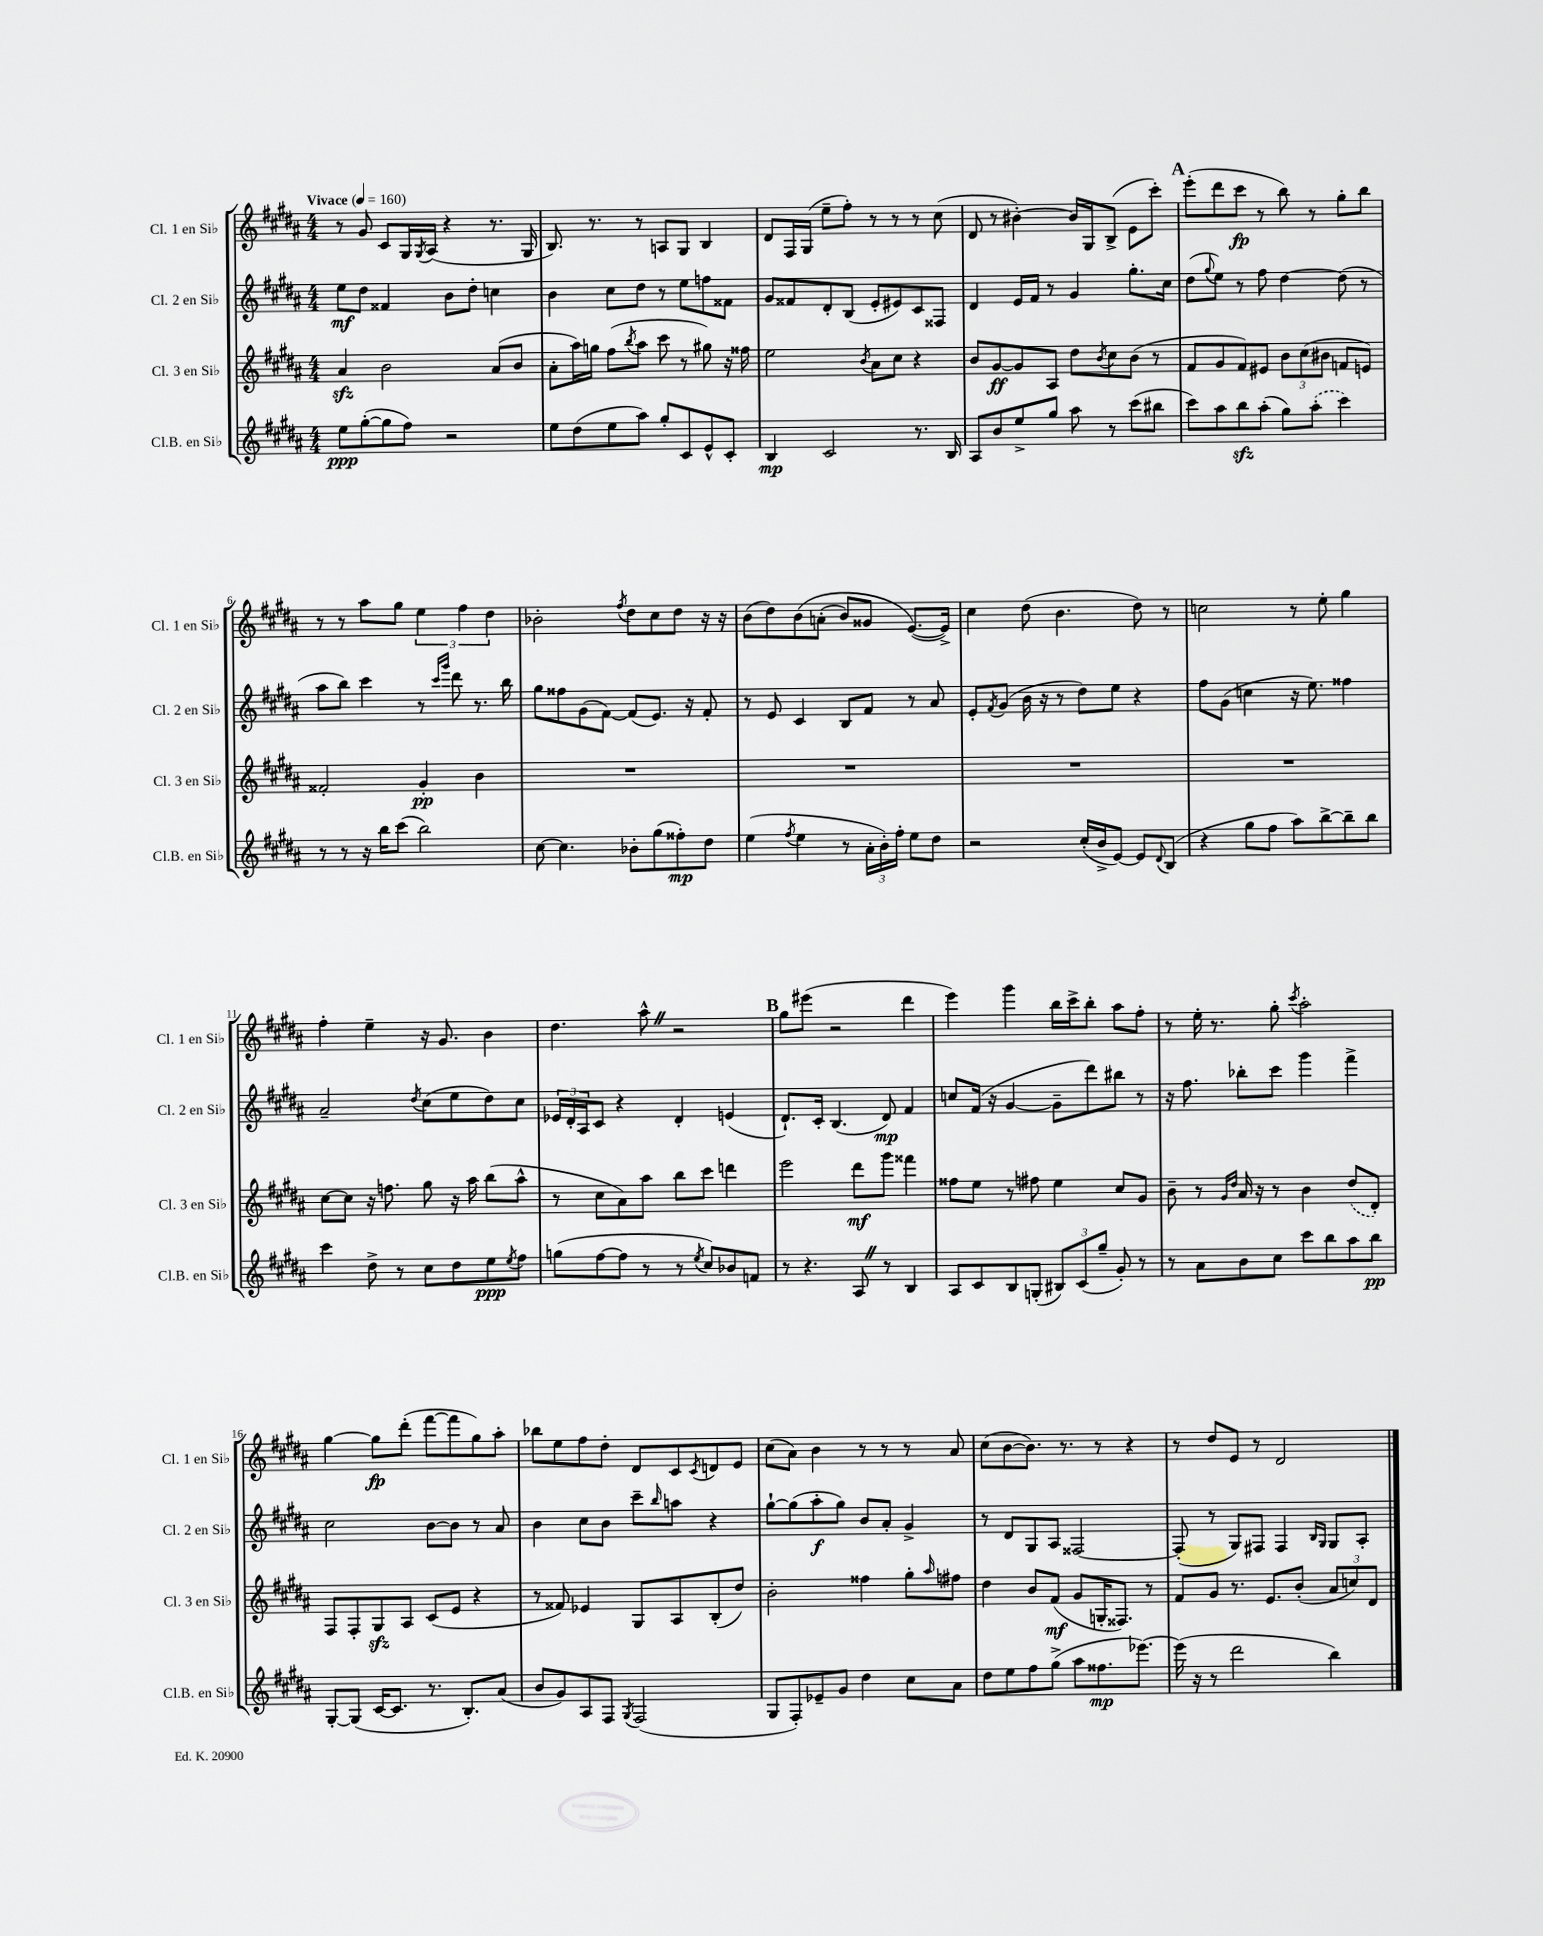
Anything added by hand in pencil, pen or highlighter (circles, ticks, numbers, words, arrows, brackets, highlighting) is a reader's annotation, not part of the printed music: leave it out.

**kern	**dynam	**kern	**dynam	**kern	**dynam	**kern	**dynam
*part4	*part4	*part3	*part3	*part2	*part2	*part1	*part1
*staff4	*staff4	*staff3	*staff3	*staff2	*staff2	*staff1	*staff1
*I"Cl.B. en Si♭	*	*I"Cl. 3 en Si♭	*	*I"Cl. 2 en Si♭	*	*I"Cl. 1 en Si♭	*
*I'Cl.B. en Si♭	*	*I'Cl. 3 en Si♭	*	*I'Cl. 2 en Si♭	*	*I'Cl. 1 en Si♭	*
*clefG2	*	*clefG2	*	*clefG2	*	*clefG2	*
*k[f#c#g#d#a#]	*	*k[f#c#g#d#a#]	*	*k[f#c#g#d#a#]	*	*k[f#c#g#d#a#]	*
*M4/4	*	*M4/4	*	*M4/4	*	*M4/4	*
*MM160	*	*MM160	*	*MM160	*	*MM160	*
=1	=1	=1	=1	=1	=1	=1	=1
!	!	!	!	!	!	!LO:TX:a:B:t=Vivace	!
8ee\L	ppp	4a#zz/	.	8ee\L	mf	8r	.
([8gg#'\	.	.	.	8dd#\J	.	8g#/	.
8gg#\]	.	2b\	.	4f##X/	.	8c#/L	.
8ff#\J)	.	.	.	.	.	16G#/L	.
.	.	.	.	.	.	8qG#/	.
.	.	.	.	.	.	(16A#/JJ	.
2r	.	.	.	8b\L	.	4r	.
.	.	.	.	8dd#'\J	.	.	.
.	.	(8a#/L	.	4ccn\	.	8.r	.
.	.	8b/J	.	.	.	.	.
.	.	.	.	.	.	16G#/	.
=2	=2	=2	=2	=2	=2	=2	=2
8ee\L	.	8a#'\L	.	4b\	.	8.B/)	.
(8dd#\	.	16aa#\L)	.	.	.	.	.
.	.	16ggn\JJ	.	.	.	8.r	.
8ee\	.	(8ff#\L	.	8cc#\L	.	.	.
.	.	8qbb/	.	.	.	.	.
8aa#\J)	.	8aa#\J	.	8dd#\J	.	8r	.
8gg#'/L	.	8ccc#\	.	8r	.	8An/L	.
8c#/	.	8r	.	8ee\L	.	8G#/J	.
8e^^/	.	8gg#X\)	.	8ffn\	.	4B/	.
8c#'/J	.	16r	.	8f##X\J	.	.	.
.	.	16ff##X\	.	.	.	.	.
=3	=3	=3	=3	=3	=3	=3	=3
4B/	mp	2ee\	.	8g#/L	.	8d#/L	.
.	.	.	.	8f##X/	.	16F#/L	.
.	.	.	.	.	.	(16G#/JJ	.
2c#/	.	.	.	8d#'/	.	8ee~\L	.
.	.	.	.	(8B/J	.	8ff#'\J)	.
.	.	8qb/	.	.	.	.	.
.	.	8a#\L	.	8e'/L	.	8r	.
.	.	8cc#\J	.	8e#X/)	.	8r	.
8.r	.	4r	.	8c#/	.	8r	.
.	.	.	.	8F##X/J	.	(8cc#\	.
16B/	.	.	.	.	.	.	.
=4	=4	=4	=4	=4	=4	=4	=4
8A#/L	.	8b/L	.	4d#/	.	8d#/	.
8b/	.	[8g#/	ff	.	.	8r	.
8ee^/	.	8g#/]	.	16e/LL	.	[4b#X'\)	.
.	.	.	.	16f#/JJ	.	.	.
8gg#/J	.	8A#/J	.	8r	.	.	.
8aa#\	.	8dd#\L	.	4g#/	.	16b#/LL]	.
.	.	.	.	.	.	16G#/J	.
.	.	8qb/	.	.	.	.	.
8r	.	8cc#\	.	.	.	(8B^/J	.
(8ccc#\L	.	(8b\J	.	8.gg#'\L	.	8e\L	.
8bb#X\J	.	8r	.	.	.	8ccc#'\J)	.
.	.	.	.	16cc#\Jk	.	.	.
!!LO:REH:place=s1:t=A
=5	=5	=5	=5	=5	=5	=5	=5
8ccc#\L)	.	8f#/L	.	(8dd#\L	.	(8eee'\L	.
.	.	.	.	8qqgg#/	.	.	.
8aa#\	.	8g#/	.	8ee\J)	.	8ddd#\	.
8bbzz\	.	8f#/)	.	8r	.	8ccc#\J	fp
(8aa#'\J	.	8e#X/J	.	8ff#\	.	8r	.
8gg#\L)	.	12b\L	.	[4dd#\	.	8bb\)	.
.	.	(12cc#\	.	.	.	.	.
(8aa#'\J	.	.	.	.	.	8r	.
.	.	12b#X\J	.	.	.	.	.
4ccc#\)	.	8fn/L	.	(8dd#\]	.	8gg#'\L	.
.	.	8en/J)	.	8r	.	8bb\J	.
!!LO:LB:g=z
=6	=6	=6	=6	=6	=6	=6	=6
8r	.	2f##X'/	.	8aa#\L	.	8r	.
8r	.	.	.	8bb\J)	.	8r	.
16r	.	.	.	4ccc#\	.	8aa#\L	.
16bb\KL	.	.	.	.	.	.	.
(8ccc#\J	.	.	.	.	.	8gg#\J	.
2bb\)	.	4g#'/	pp	8r	.	6ee\	.
.	.	.	.	16qqccc#/LL	.	.	.
.	.	.	.	16qqggg#/JJ	.	.	.
.	.	.	.	8ddd#\	.	.	.
.	.	.	.	.	.	6ff#\	.
.	.	4b\	.	8.r	.	.	.
.	.	.	.	.	.	6dd#\	.
.	.	.	.	16bb\	.	.	.
=7	=7	=7	=7	=7	=7	=7	=7
[8cc#\	.	1r	.	8gg#\L	.	2b-X'\	.
4.cc#\]	.	.	.	8ff##X\	.	.	.
.	.	.	.	(8g#\	.	.	.
.	.	.	.	[8f#\J)	.	.	.
.	.	.	.	.	.	8qff#/	.
8b-X'\L	.	.	.	(8f#/L]	.	8dd#\L	.
(8gg#\	.	.	.	8.e/J)	.	8cc#\	.
8ff##X'\)	mp	.	.	.	.	8dd#\J	.
.	.	.	.	16r	.	.	.
8dd#\J	.	.	.	8f#'/	.	16r	.
.	.	.	.	.	.	16r	.
=8	=8	=8	=8	=8	=8	=8	=8
(4ee\	.	1r	.	8r	.	(8b\L	.
.	.	.	.	8e/	.	8dd#\)	.
8qff#/	.	.	.	.	.	.	.
4ee\	.	.	.	4c#/	.	(8b\	.
.	.	.	.	.	.	(8an'\J	.
8r	.	.	.	8B/L	.	8b/L)	.
24a#'\LL	.	.	.	8f#/J	.	8g##X/J	.
24b'\)	.	.	.	.	.	.	.
24ff#'\JJ	.	.	.	.	.	.	.
8ee\L	.	.	.	8r	.	([8.e/L)	.
8dd#\J	.	.	.	8a#/	.	.	.
.	.	.	.	.	.	16e^/Jk])	.
=9	=9	=9	=9	=9	=9	=9	=9
2r	.	1r	.	8e'/L	.	4cc#\	.
.	.	.	.	8qf#/	.	.	.
.	.	.	.	(8g#/J	.	.	.
.	.	.	.	16b\	.	(8dd#\	.
.	.	.	.	16r	.	.	.
.	.	.	.	8r	.	4.b\	.
(16cc#'/LL	.	.	.	8dd#\L)	.	.	.
16b^/J	.	.	.	.	.	.	.
[8e/J)	.	.	.	8ee\J	.	.	.
8e/L]	.	.	.	4r	.	8dd#\)	.
8qqd#/	.	.	.	.	.	.	.
(8B/J	.	.	.	.	.	8r	.
=10	=10	=10	=10	=10	=10	=10	=10
4r	.	1r	.	8ff#\L	.	2ccn\	.
.	.	.	.	(8g#\J	.	.	.
8gg#\L	.	.	.	4ccn\	.	.	.
8ff#\J	.	.	.	.	.	.	.
8aa#\L)	.	.	.	16r	.	8r	.
.	.	.	.	8.ee\)	.	.	.
[8bb^\	.	.	.	.	.	8ee'\	.
8bb~\]	.	.	.	4ff##X\	.	4gg#\	.
8bb\J	.	.	.	.	.	.	.
!!LO:LB:g=z
=11	=11	=11	=11	=11	=11	=11	=11
4ccc#\	.	[8cc#\L	.	2a#~/	.	4ff#'\	.
.	.	8cc#\J]	.	.	.	.	.
8dd#^\	.	16r	.	.	.	4ee~\	.
.	.	8.ffn\	.	.	.	.	.
8r	.	.	.	.	.	.	.
.	.	.	.	8qdd#/	.	.	.
8cc#\L	.	8gg#\	.	(8cc#\L	.	16r	.
.	.	.	.	.	.	8.g#/	.
8dd#\	.	16r	.	8ee\	.	.	.
.	.	16aa#\	.	.	.	.	.
8ee\	ppp	(8bb\L	.	8dd#\)	.	4b\	.
8qee/	.	.	.	.	.	.	.
8ff#\J	.	8aa#^^\J	.	8cc#\J	.	.	.
=12	=12	=12	=12	=12	=12	=12	=12
(8ggn\L	.	8r	.	24e-X/LL	.	4.dd#\	.
.	.	.	.	24d#'/	.	.	.
.	.	.	.	24A#/J	.	.	.
[8ff#\	.	8cc#\L	.	8c#/J	.	.	.
8ff#\J]	.	8a#\)	.	4r	.	.	.
8r	.	8aa#\J	.	.	.	8aa#^^Z\	.
8r	.	8bb\L	.	4d#'/	.	2r	.
8qee/	.	.	.	.	.	.	.
8cc#/L)	.	8ccc#\J	.	.	.	.	.
8b-X/	.	4dddn\	.	(4en/	.	.	.
8fn/J	.	.	.	.	.	.	.
!!LO:REH:place=s1:t=B
=13	=13	=13	=13	=13	=13	=13	=13
8r	.	2eee\	.	8.d#`/L)	.	8gg#\L	.
4.r	.	.	.	.	.	(8eee#X\J	.
.	.	.	.	16c#'/Jk	.	.	.
.	.	.	.	(4.B/	.	2r	.
8A#Z/	.	8ddd#\L	mf	.	.	.	.
8r	.	8ggg#\J	.	8d#/)	mp	.	.
4B/	.	4fff##X\	.	4f#/	.	4ddd#\	.
=14	=14	=14	=14	=14	=14	=14	=14
8A#/L	.	8ff##X\L	.	8ccn/L	.	4eee\)	.
8c#/	.	8ee\J	.	(16f#/Jk	.	.	.
.	.	.	.	16r	.	.	.
8B/	.	8r	.	[4g#/	.	4ggg#\	.
(8Gn'/J	.	8ff#X\	.	.	.	.	.
12B#X/L)	.	4ee\	.	8g#~\L]	.	16bb\LL	.
.	.	.	.	.	.	16ccc#^\J	.
(12c#/	.	.	.	.	.	.	.
.	.	.	.	8ddd#\)	.	8bb'\J	.
12gg#~/J	.	.	.	.	.	.	.
8g#'/)	.	8cc#/L	.	8bb#X\J	.	8aa#\L	.
8r	.	8g#/J	.	8r	.	8ff#'\J	.
=15	=15	=15	=15	=15	=15	=15	=15
8r	.	8b~\	.	16r	.	8r	.
.	.	.	.	8.ff#\	.	.	.
8a#\L	.	8r	.	.	.	16ee'\	.
.	.	.	.	.	.	8.r	.
.	.	16qqg#/LL	.	.	.	.	.
.	.	16qqdd#/JJ	.	.	.	.	.
8b\	.	16a#/	.	8bb-X'\L	.	.	.
.	.	16r	.	.	.	.	.
8cc#\J	.	8r	.	8ccc#\J	.	8gg#'\	.
.	.	.	.	.	.	8qccc#/	.
8ccc#\L	.	4b\	.	4ggg#\	.	2aa#'\	.
8bb\	.	.	.	.	.	.	.
8aa#\	.	(8dd#/L	.	4fff#^\	.	.	.
8bb\J	pp	8d#'/J)	.	.	.	.	.
!!LO:LB:g=z
=16	=16	=16	=16	=16	=16	=16	=16
[8G#'/L	.	8F#/L	.	2cc#\	.	[4gg#\	.
(8G#/J]	.	8F#'/	.	.	.	.	.
[16c#/KL	.	8G#zz/	.	.	.	8gg#\L]	fp
8.c#/J]	.	.	.	.	.	.	.
.	.	8A#/J	.	.	.	(8ddd#'\J	.
8.r	.	(8c#/L	.	[8b\L	.	[8fff#\L	.
.	.	8e/J	.	8b\J]	.	8fff#\]	.
8.B'/L)	.	.	.	.	.	.	.
.	.	4r	.	8r	.	8gg#\)	.
(8a#/J	.	.	.	8a#/	.	8aa#'\J	.
=17	=17	=17	=17	=17	=17	=17	=17
8b/L	.	8r	.	4b\	.	8bb-X\L	.
8g#/)	.	8f##X/)	.	.	.	8ee\	.
8A#/	.	4e-X/	.	8cc#\L	.	8ff#\	.
8F#/J	.	.	.	8b\J	.	8dd#'\J	.
8qG#/	.	.	.	.	.	.	.
(2F#/	.	8G#/L	.	8ccc#~\L	.	8d#/L	.
.	.	.	.	16qqbb/	.	.	.
.	.	8A#/	.	8aan\J	.	8c#/	.
.	.	.	.	.	.	8qc#/	.
.	.	(8B'/	.	4r	.	8dn/	.
.	.	8dd#/J)	.	.	.	8e/J	.
=18	=18	=18	=18	=18	=18	=18	=18
8G#/L	.	2b'\	.	[8gg#`\L	.	(8cc#\L	.
8F#'/)	.	.	.	(8gg#\]	.	8a#\J)	.
8e-X~/	.	.	.	8aa#'\	f	4b\	.
8g#/J	.	.	.	8gg#\J)	.	.	.
4dd#\	.	4ff##X\	.	8b/L	.	8r	.
.	.	.	.	8a#'/J	.	8r	.
8cc#\L	.	8gg#'\L	.	4g#^/	.	8r	.
.	.	16qqaa#/	.	.	.	.	.
8a#\J	.	8ff#X\J	.	.	.	8a#/	.
=19	=19	=19	=19	=19	=19	=19	=19
8dd#\L	.	4dd#\	.	8r	.	(8cc#\L	.
8ee\	.	.	.	8d#/L	.	[8b\	.
8ff#\	.	8b/L	.	8G#/	.	8.b\J])	.
(8gg#^\J	.	(8f#/J	mf	8A#/J	.	.	.
.	.	.	.	.	.	8.r	.
8aa#\L	.	8g#/L	.	[2F##X/	.	.	.
8.ff##X\	mp	16Gn'/K	.	.	.	8r	.
.	.	8.F##X/J)	.	.	.	.	.
.	.	.	.	.	.	4r	.
[8.eee-X\J)	.	.	.	.	.	.	.
.	.	8r	.	.	.	.	.
=20	=20	=20	=20	=20	=20	=20	=20
(16eee-\]	.	8f#/L	.	(8F##'/]	.	8r	.
16r	.	.	.	.	.	.	.
8r	.	8g#/J	.	8r	.	8dd#/L	.
2ddd#\	.	8.r	.	8G#/L)	.	8e/J	.
.	.	.	.	8F#X/J	.	8r	.
.	.	8.e/L	.	.	.	.	.
.	.	.	.	4F#/	.	2d#/	.
.	.	(8b'/J	.	.	.	.	.
.	.	.	.	16qqB/LL	.	.	.
.	.	.	.	16qqG#/JJ	.	.	.
4bb\)	.	12a#/L	.	8G#/L	.	.	.
.	.	12ccn/)	.	.	.	.	.
.	.	.	.	8A#'/J	.	.	.
.	.	12d#/J	.	.	.	.	.
==	==	==	==	==	==	==	==
*-	*-	*-	*-	*-	*-	*-	*-
